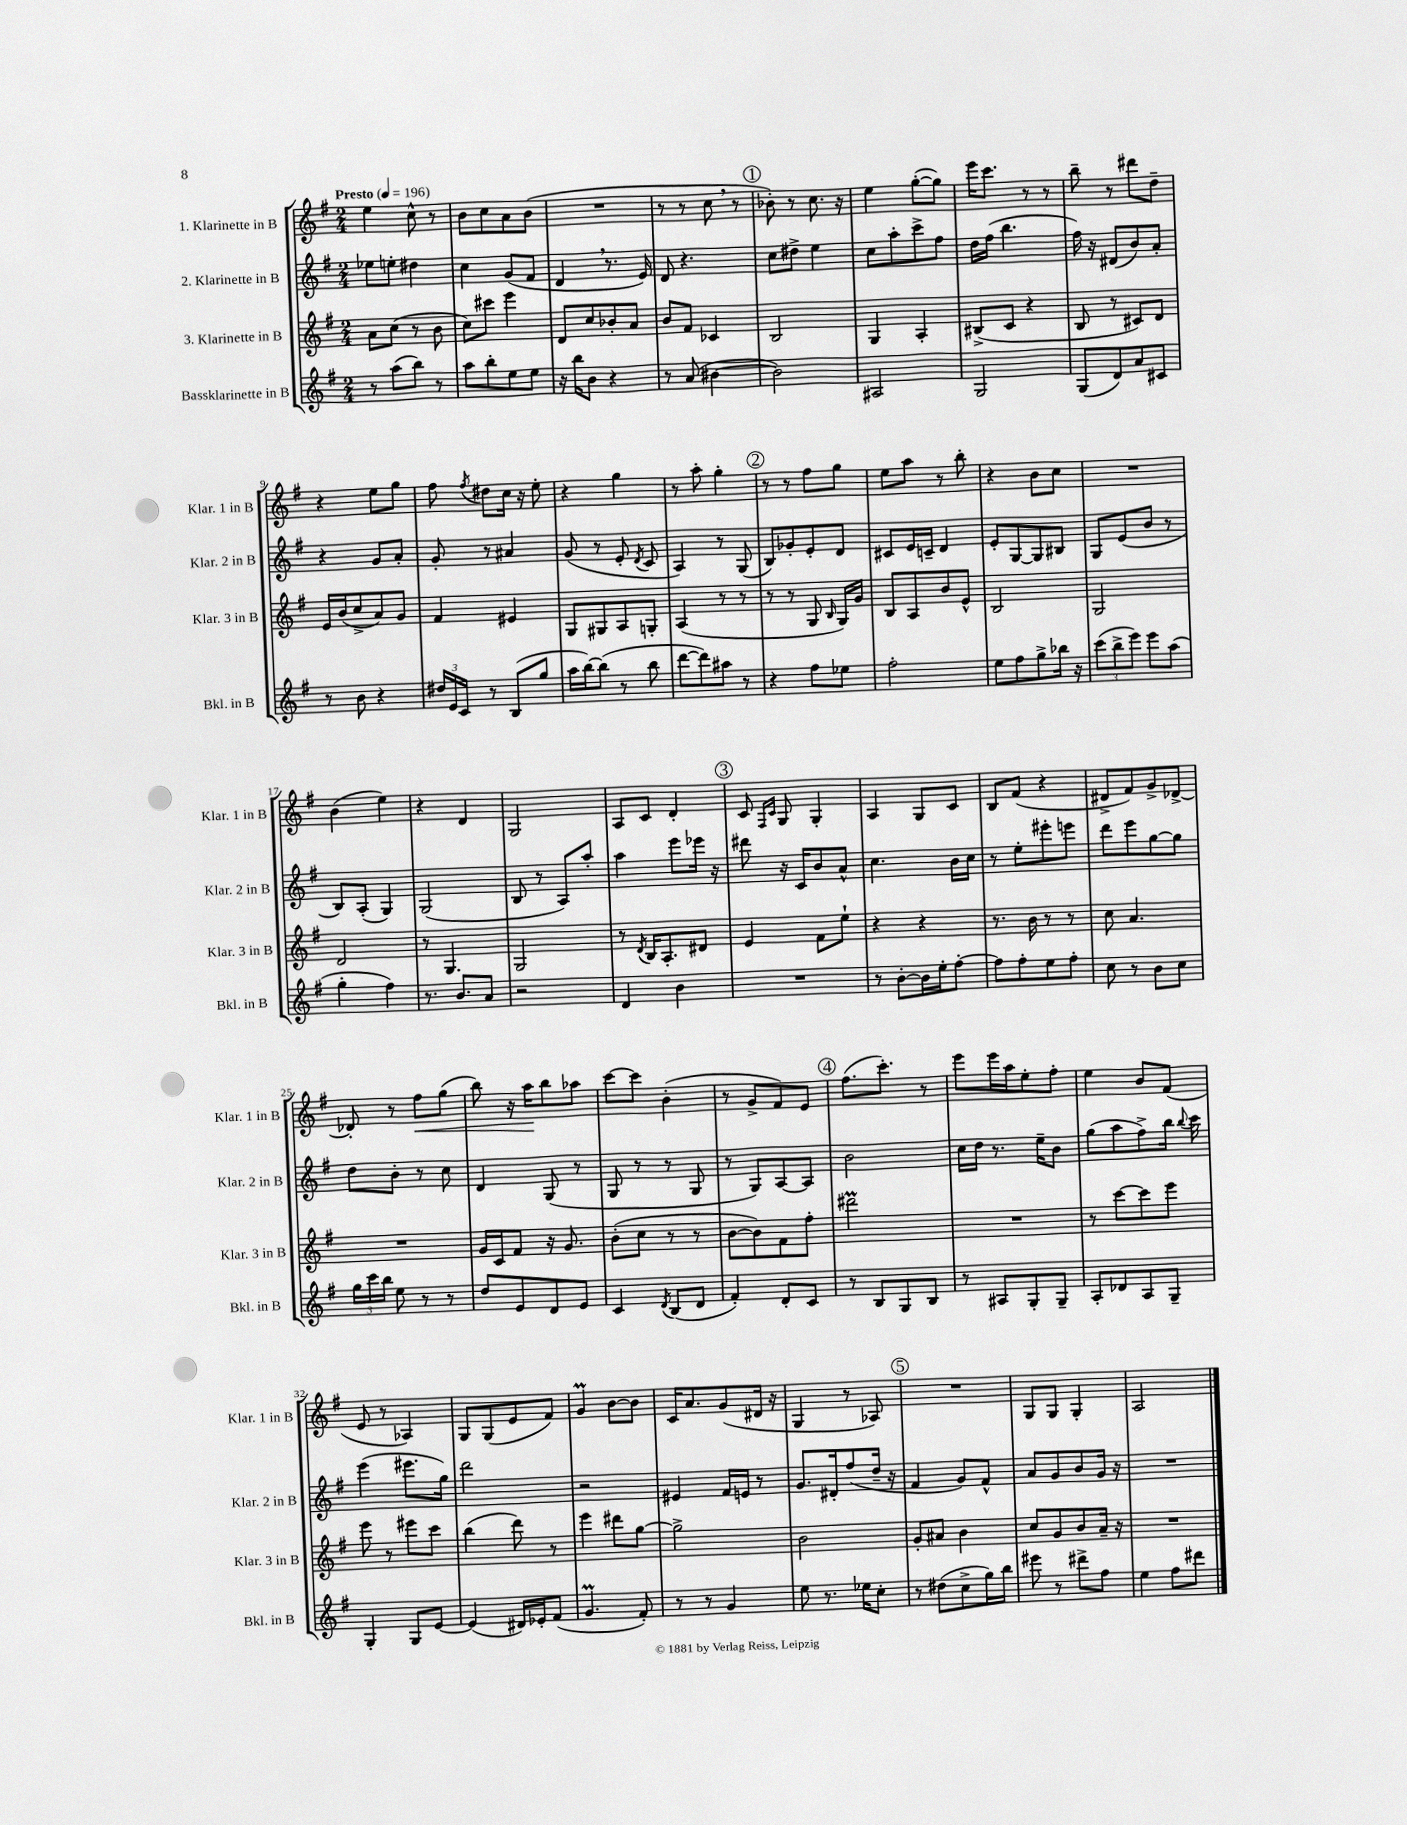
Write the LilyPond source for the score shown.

<<
\new StaffGroup <<
\new Staff = "s0" \with { instrumentName = "1. Klarinette in B" shortInstrumentName = "Klar. 1 in B" } {
    \clef treble \key g \major \numericTimeSignature \time 2/4 \tempo "Presto" 4 = 196
    \autoBeamOff e''4 c''8-^ r8 |
    b'8[ c''8 a'8 b'8]( |
    R2 |
    r8 r8 c''8 \breathe r8 |
    \mark \markup { \circle "1" } bes'8-.) r8 c''8. r16 |
    e''4 g''8[~-.( g''8]) |
    e'''16[ c'''8.] r8 r8 |
    b''8-- r8 dis'''8[ d''8]-- |
    r4 e''8[ g''8] |
    fis''8 \acciaccatura { fis''8 } dis''8[ c''16] r16 e''8-. |
    r4 g''4 |
    r8 a''8-. g''4-. |
    \mark \markup { \circle "2" } r8 r8 fis''8[ g''8] |
    e''8[ a''8] r8 b''8-. |
    r4 b'8[ c''8] |
    R2 |
    b'4( e''4) |
    r4 d'4 |
    g2 |
    a8[ c'8] d'4-. |
    \mark \markup { \circle "3" } c'8 \grace { fis16[ c'16] } g8 g4-. |
    a4 g8[ c'8] |
    b8[ fis'8]( r4 |
    dis'8[-> fis'8) g'8-> des'8]~-> |
    des'8-. r8 fis''8[\< g''8]( |
    b''8) r16 a''16[\! b''8 aes''8] |
    c'''8[~ c'''8] b'4-.( |
    r8 g'8[-> fis'8) e'8] |
    \mark \markup { \circle "4" } fis''8.[( c'''8.]-.) r8 |
    e'''8[ e'''16 a''16 e''8-. fis''8]-. |
    e''4 b'8[ fis'8]( |
    e'8 r8 aes4) |
    g8[ g8( e'8 fis'8]) |
    g'4\prall b'8[~ b'8] |
    c'16[ a'8. g'8( dis'16] r16 |
    g4 r8 aes8) |
    \mark \markup { \circle "5" } R2 |
    g8[ g8] g4-. |
    a2 \bar "|." |
}
\new Staff = "s1" \with { instrumentName = "2. Klarinette in B" shortInstrumentName = "Klar. 2 in B" } {
    \clef treble \key g \major \numericTimeSignature \time 2/4
    \autoBeamOff ees''8[ e''8]-. dis''4 |
    c''4 g'8[( fis'8] |
    d'4 \breathe r8. e'16) |
    d'8 r4. |
    \mark \markup { \circle "1" } c''8[ dis''8]-> e''4 |
    c''8[ a''8-. c'''8-> fis''8] |
    d''16[ fis''16]( b''4. |
    fis''16) r16 dis'8[( b'8) a'8]-. |
    r4 g'8[ a'8]-. |
    g'8-. r8 ais'4 |
    g'8( r8 e'8-. \acciaccatura { d'8 } c'8 |
    a4) r8 g8( |
    \mark \markup { \circle "2" } b8[) ges'8-. e'8-. d'8] |
    cis'8[ e'16 c'16]-- d'4 |
    e'8[-. g8~ g8 bis8] |
    g8[ e'8( b'8] r8 |
    b8[) a8]-.( g4) |
    g2( |
    b8 r8 a8[) a''8]-. |
    a''4 e'''8[ ees'''16] r16 |
    \mark \markup { \circle "3" } dis'''8 r16 c'16[ b'8 a'8]-^ |
    c''4. b'16[ c''16] |
    r8 e''8[-. eis'''8-. e'''8] |
    d'''8[ e'''8 g''8~ g''8] |
    d''8[ b'8]-. r8 c''8 |
    d'4 g8( r8 |
    g8 r8 r8 g8 |
    r8 g8[) a8~ a8] |
    \mark \markup { \circle "4" } b'2 |
    c''16[ d''16] r8. e''16[-- b'8] |
    g''8[( a''8 fis''8->) b''16] \appoggiatura { b''8 } c'''16 |
    e'''4( eis'''8.[ g''16]) |
    d'''2 |
    r2 |
    eis'4 fis'16[ e'16] r8 |
    g'8.[ dis'16-. fis''8( d''16]-- r16 |
    \mark \markup { \circle "5" } fis'4 g'8[) fis'8]-^ |
    a'8[ g'8 b'8 g'16] r16 |
    R2 \bar "|." |
}
\new Staff = "s2" \with { instrumentName = "3. Klarinette in B" shortInstrumentName = "Klar. 3 in B" } {
    \clef treble \key g \major \numericTimeSignature \time 2/4
    \autoBeamOff a'8[ c''8]( r8 b'8 |
    c''8[) cis'''8] e'''4 |
    d'8[ c''8 bes'8-. a'8] |
    b'8[ fis'8] ces'4 |
    \mark \markup { \circle "1" } b2 |
    g4 a4-. |
    bis8[->( c'8] r4 |
    b8 r8 cis'8[) d'8] |
    e'16[ b'16( c''8-> a'8) g'8] |
    fis'4 eis'4 |
    g8[ gis8 a8 g8]-. |
    a4( r8 r8 |
    \mark \markup { \circle "2" } r8 r8 g8 \grace { b16 } g16[) g'16] |
    b8[ a8 b'8 e'8]-^ |
    b2 |
    g2 |
    d'2 |
    r8 g4. |
    g2 |
    r8 \acciaccatura { d'8 } b16[ a8.-. dis'8] |
    \mark \markup { \circle "3" } e'4 fis'8[ e''8]-! |
    r4 r4 |
    r8. b'16 r8 r8 |
    c''8 a'4. |
    R2 |
    g'16[ c'16 fis'8] r16 g'8. |
    b'8[-.( c''8] r8 r8 |
    b'8[~ b'8) fis'8 fis''8]-. |
    \mark \markup { \circle "4" } dis'''2\prall |
    R2 |
    r8 c'''8[~ c'''8 e'''8] |
    e'''8 r8 eis'''8[ c'''8] |
    b''4( d'''8) r8 |
    e'''4 dis'''8[ g''8]~ |
    g''2-> |
    b'2 |
    \mark \markup { \circle "5" } g'8[-. ais'8] b'4 |
    c''8[ g'8 b'8 a'16]-- r16 |
    R2 \bar "|." |
}
\new Staff = "s3" \with { instrumentName = "Bassklarinette in B" shortInstrumentName = "Bkl. in B" } {
    \clef treble \key g \major \numericTimeSignature \time 2/4
    \autoBeamOff r8 a''8[( b''8]) r8 |
    a''8[ b''8-. e''8 e''8] |
    r16 b''16[ b'8] r4 |
    r8 a'8( bis'4~ |
    \mark \markup { \circle "1" } bis'2) |
    ais2 |
    g2 |
    g8[( d'8) a'8 cis'8] |
    r8 b'8 r4 |
    \tuplet 3/2 { dis''16[ e'16 c'16] } r8 b8[( g''8] |
    a''16[ b''16~) b''8]( r8 b''8 |
    d'''8[~ d'''8) ais''8] r8 |
    \mark \markup { \circle "2" } r4 fis''8[ ees''8] |
    fis''2-. |
    e''8[ fis''8 g''8-> bes''16] r16 |
    \tuplet 3/2 { c'''8[( b''8-> e'''8]) } e'''8[ a''8]( |
    g''4-. fis''4) |
    r8. b'8.[ a'8] |
    r2 |
    d'4 b'4 |
    \mark \markup { \circle "3" } R2 |
    r8 b'8[~-. b'16 e''16-. fis''8]~-. |
    fis''8[ fis''8-. e''8 fis''8]-. |
    c''8 r8 b'8[ c''8] |
    \tuplet 3/2 { g''16[ c'''16 b''16] } e''8 r8 r8 |
    d''8[ e'8 d'8 e'8] |
    c'4 \acciaccatura { d'8 } b8[( d'8] |
    fis'4-.) d'8[-. c'8] |
    \mark \markup { \circle "4" } r8 b8[ g8 b8] |
    r8 ais8[ g8-. g8]-- |
    a8[-. des'8 a8 g8]-- |
    g4-. g8[ e'8]~ |
    e'4( dis'16[) ees'16-. fis'8]( |
    g'4.\prall fis'8-.) |
    r8 r8 g'4 |
    e''8 r8. ees''16[ c''8]-. |
    \mark \markup { \circle "5" } r8 dis''8[( c''8-> g''16) b''16] |
    eis'''8 r8 dis'''8[-> fis''8] |
    e''4 fis''8[ dis'''8] \bar "|." |
}
>>
>>
